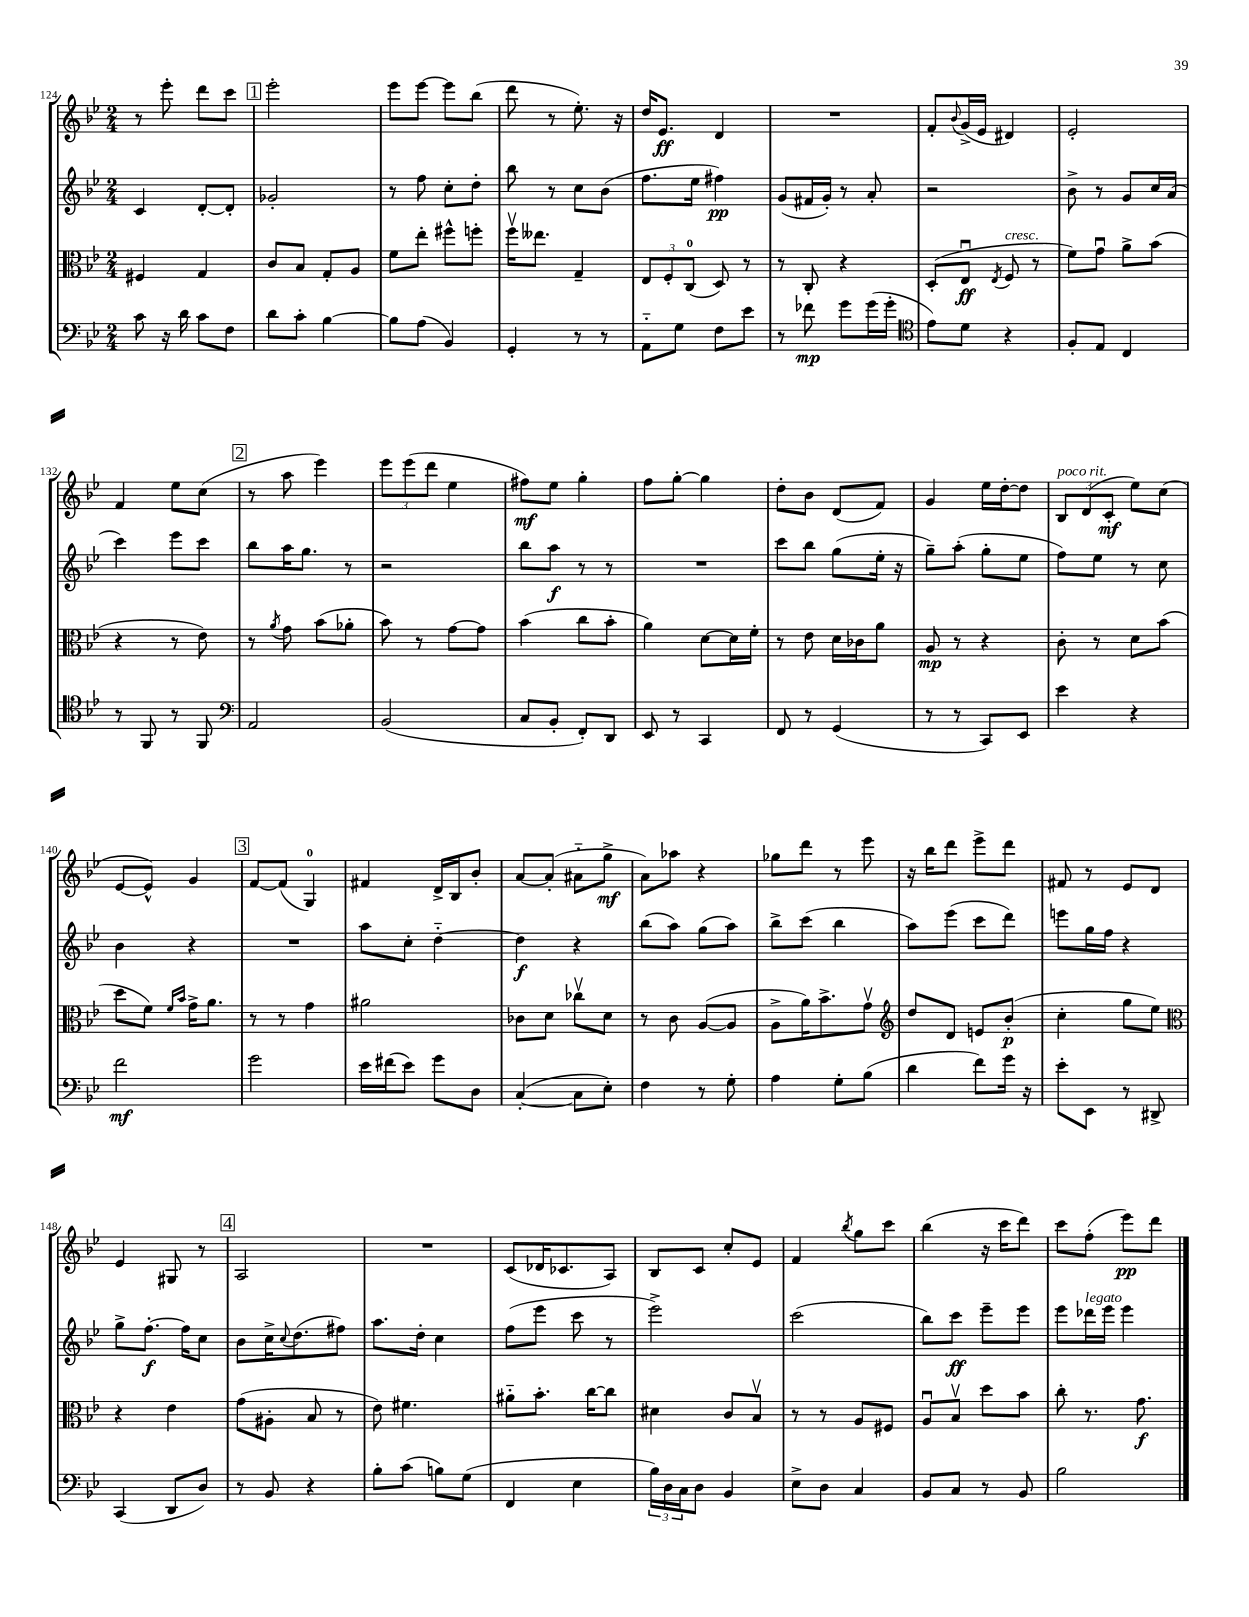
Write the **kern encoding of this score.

**kern	**kern	**kern	**kern
*staff4	*staff3	*staff2	*staff1
*clefF4	*clefC3	*clefG2	*clefG2
*k[b-e-]	*k[b-e-]	*k[b-e-]	*k[b-e-]
*M2/4	*M2/4	*M2/4	*M2/4
8c\	4F#/	4c/	8r
16r	.	.	8eee-'\
16d\	.	.	.
8c\L	4G/	[8d'/L	8ddd\L
8F\J	.	8d'/]J	8ccc\J
=	=	=	=
8d\L	8c/L	2g-'/	2eee-'\
8c'\J	8B-/J	.	.
[4B-\	8G'/L	.	.
.	8A/J	.	.
=	=	=	=
8B-\]L	8f\L	8r	8eee-\L
(8A\J	8ee-'\J	8ff\	[8eee-\J
4BB-/)	8ff#^^\L	8cc'\L	8eee-\]L
.	8ff'\J	8dd'\J	(8bb-\J
=	=	=	=
4GG'/	16ffv\LK	8bb-\	8ddd\
.	8.ee--\J	.	.
.	.	8r	8r
8r	4G~/	8cc\L	8.ee-'\)
8r	.	(8b-\J	.
.	.	.	16r
=	=	=	=
8AA'~\L	12E-/L	8.ff\L	16dd/LK
.	.	.	8.e-/J
.	12F'/	.	.
8G\J	.	.	.
.	(12C/J	.	.
.	.	16ee-\Jk	.
8F\L	8D/)	4ff#\)	4d/
8e-\J	8r	.	.
=	=	=	=
8r	8r	(8g/L	2r
8f-\	8C'/	16f#/L	.
.	.	16g'/JJ)	.
8g\L	4r	8r	.
(16g\L	.	8a'/	.
16g'\JJ	.	.	.
=	=	=	=
*clefC4	*	*	*
8e-\L)	(8D'/L	2r	8f'/L
.	.	.	8qqb-/
8d\J	8E-u/J	.	(16g^/L
.	.	.	16e-/JJ
.	8qE-/	.	.
4r	8F/	.	4d#/)
.	8r	.	.
=	=	=	=
8F'/L	8f\L)	8b-^\	2e-'/
8E-/J	8gu\J	8r	.
4C/	8a^\L	8g/L	.
.	(8b-\J	16cc/L	.
.	.	(16a/JJ	.
=	=	=	=
8r	4r	4ccc\)	4f/
8FF/	.	.	.
8r	8r	8eee-\L	8ee-\L
8FF/	8e-\)	8ccc\J	(8cc\J
=	=	=	=
*clefF4	*	*	*
2AA/	8r	8bb-\L	8r
.	8qa/	.	.
.	8g\	16aa\K	8aa\
.	.	8.gg\J	.
.	(8b-\L	.	4eee-\)
.	8a-'\J	8r	.
=	=	=	=
(2BB-/	8b-\)	2r	12eee-\L
.	.	.	(12eee-\
.	8r	.	.
.	.	.	12ddd\J
.	[8g\L	.	4ee-\
.	8g\]J	.	.
=	=	=	=
8C/L	(4b-\	8bb-\L	8ff#\L)
8BB-'/J	.	8aa\J	8ee-\J
8FF'/L)	8cc\L	8r	4gg'\
8DD/J	8b-'\J	8r	.
=	=	=	=
8EE-/	4a\)	2r	8ff\L
8r	.	.	[8gg'\J
4CC/	[8d\L	.	4gg\]
.	16d\]L	.	.
.	16f'\JJ	.	.
=	=	=	=
8FF/	8r	8ccc\L	8dd'\L
8r	8e-\	8bb-\J	8b-\J
(4GG/	16d\LL	(8gg\L	(8d/L
.	16c-\J	.	.
.	8a\J	16ee-'\Jk	8f/J)
.	.	16r	.
=	=	=	=
8r	8A/	8gg~\L)	4g/
8r	8r	(8aa'\J	.
8CC/L)	4r	8gg'\L	16ee-\LL
.	.	.	[16dd'\J
8EE-/J	.	8ee-\J	8dd\]J
=	=	=	=
4e-\	8c'\	8ff\L)	12B-/L
.	.	.	(12d/
.	8r	8ee-\J	.
.	.	.	12c'/J
4r	8d\L	8r	8ee-\L)
.	(8b-\J	8cc\	(8cc\J
=	=	=	=
2f\	8dd\L	4b-\	[8e-/L
.	8f\J)	.	8e-^^/]J)
.	16qqf/LL	.	.
.	16qqb-/JJ	.	.
.	16g^\LK	4r	4g/
.	8.a\J	.	.
=	=	=	=
2g\	8r	2r	[8f/L
.	8r	.	(8f/]J
.	4g\	.	4G/)
=	=	=	=
16e-\LL	2a#\	8aa\L	4f#/
(16f#\J	.	.	.
8e-\J)	.	8cc'\J	.
8g\L	.	[4dd'~\	16d^/LL
.	.	.	16B-/J
8D\J	.	.	8b-'/J
=	=	=	=
([4C'/	8c-\L	4dd\]	[8a/L
.	8d\J	.	(8a'/]J
8C\]L	8cc-v\L	4r	8a#'~\L
8E-'\J)	8d\J	.	8gg^\J
=	=	=	=
4F\	8r	(8bb-\L	8a\L)
.	8c\	8aa\J)	8aa-\J
8r	([8A/L	(8gg\L	4r
8G'\	8A/]J	8aa\J)	.
=	=	=	=
4A\	8A^\L	8bb-^\L	8gg-\L
.	16a\K)	(8ccc\J	8ddd\J
.	8.b-^\	.	.
8G'\L	.	4bb-\	8r
(8B-\J	8gv\J	.	8eee-\
=	=	=	=
*	*clefG2	*	*
4d\	8dd/L	8aa\L)	16r
.	.	.	16bb-\LK
.	8d/J	(8eee-\J	8ddd\J
8f\L)	8e/L	8ccc\L	8eee-^\L
16g\Jk	(8b-'/J	8ddd\J)	8ddd\J
16r	.	.	.
=	=	=	=
8e-'\L	4cc'\	8eee\L	8f#/
8EE-\J	.	16gg\L	8r
.	.	16ff\JJ	.
8r	8gg\L	4r	8e-/L
8DD#^/	8ee-\J)	.	8d/J
=	=	=	=
*	*clefC3	*	*
(4CC/	4r	8gg^\L	4e-/
.	.	[8.ff'\J	.
8DD/L	4e-\	.	8G#/
.	.	16ff\]LK	.
8D/J)	.	8cc\J	8r
=	=	=	=
8r	(8g\L	8b-\L	2A/
8BB-/	8A#'\J	16cc^\K	.
.	.	8qqcc/	.
.	.	(8.dd\	.
4r	8B-/	.	.
.	8r	8ff#\J)	.
=	=	=	=
8B-'\L	8e-\)	8.aa\L	2r
(8c\J	4.f#\	.	.
.	.	16dd'\Jk	.
8B\L)	.	4cc\	.
(8G\J	.	.	.
=	=	=	=
4FF/	8a#'~\L	(8ff\L	(8c/L
.	8.b-'\J	8eee-\J	16d-/K
.	.	.	8.c-/
4E-\	.	8ccc\	.
.	[16cc\LK	.	.
.	8cc\]J	8r	8A/J)
=	=	=	=
24B-\LL)	4d#\	2eee-^\)	8B-/L
24D\	.	.	.
24C\J	.	.	.
8D\J	.	.	8c/J
4BB-/	8c/L	.	8cc'/L
.	8B-v/J	.	8e-/J
=	=	=	=
8E-^\L	8r	(2ccc\	4f/
8D\J	8r	.	.
.	.	.	8qbb-/
4C/	8A/L	.	8gg\L
.	8F#/J	.	8ccc\J
=	=	=	=
8BB-/L	8Au/L	8bb-\L)	(4bb-\
8C/J	8B-v/J	8ccc\J	.
8r	8dd\L	8eee-~\L	16r
.	.	.	16ccc\LK
8BB-/	8b-\J	8eee-\J	8ddd\J)
=	=	=	=
2B-\	8cc'\	8eee-\L	8ccc\L
.	8.r	16ddd-\L	(8ff'\J
.	.	16eee-\JJ	.
.	.	4eee-\	8eee-\L)
.	8.g\	.	.
.	.	.	8ddd\J
==	==	==	==
*-	*-	*-	*-
